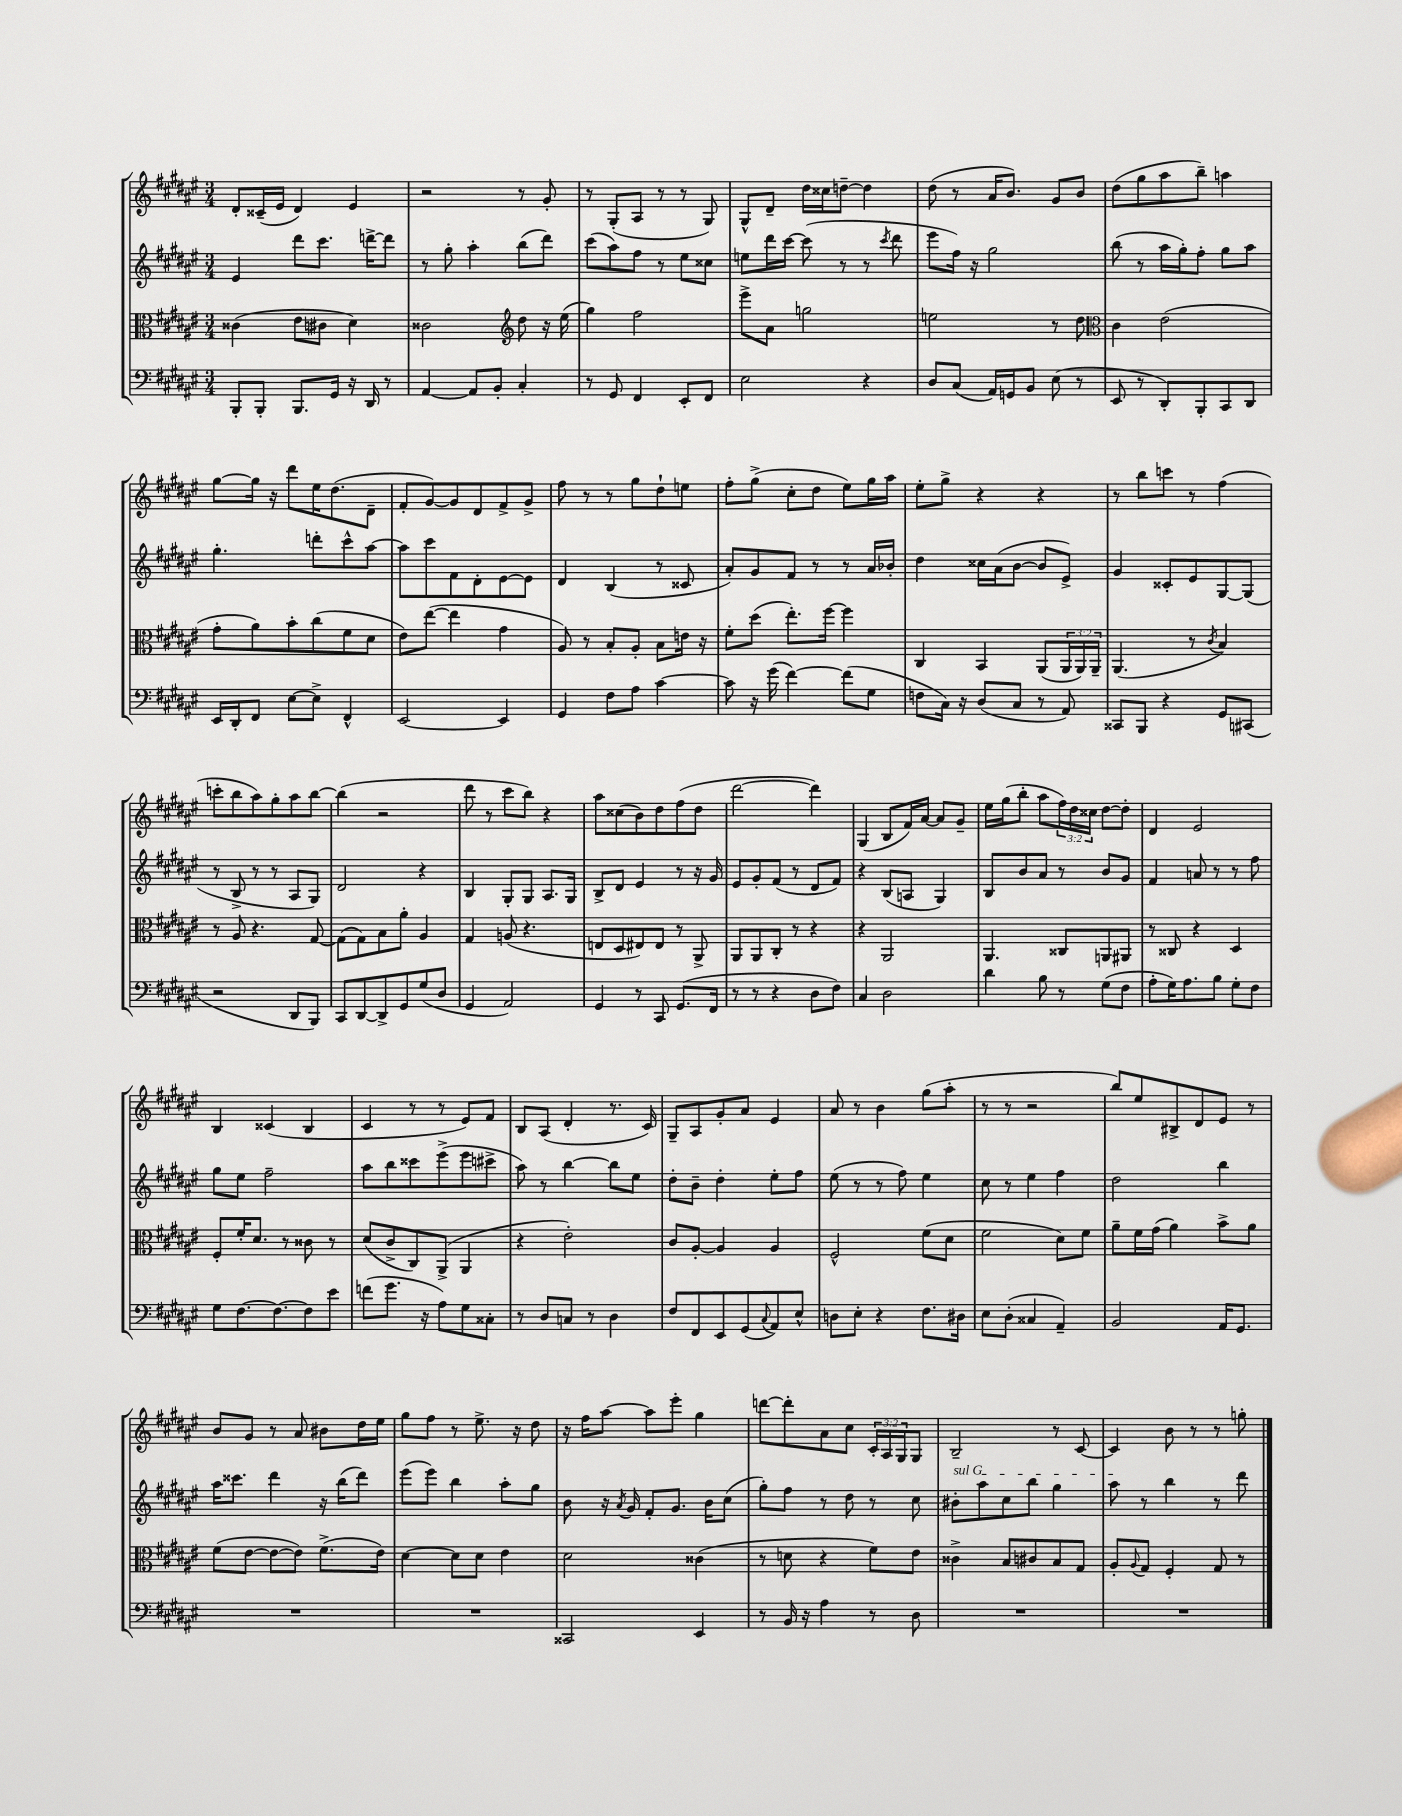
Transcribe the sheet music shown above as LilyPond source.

<<
\new StaffGroup <<
\new Staff = "s0" {
    \clef treble \key fis \major \numericTimeSignature \time 3/4 \override Staff.TupletNumber.text = #tuplet-number::calc-fraction-text
    dis'8-. cisis'16--( eis'16 dis'4) eis'4 |
    r2 r8 gis'8-. |
    r8 gis8-.( ais8 r8 r8 gis8) |
    gis8-^ dis'8-- dis''16 cisis''16 d''8~-- d''4 |
    dis''8( r8 ais'16 b'8.) gis'8 b'8 |
    dis''8( gis''8 ais''8 b''8--) a''4 |
    gis''8~ gis''16 r16 dis'''8 eis''16 dis''8.( dis'8-- |
    fis'8-. gis'8~) gis'8 dis'8 fis'8-> gis'8-> |
    fis''8 r8 r8 gis''8 dis''8-! e''8 |
    fis''8-. gis''8->( cis''8-. dis''8 eis''8) gis''16 ais''16 |
    eis''8-. gis''8-> r4 r4 |
    r8 b''8 c'''8 r8 fis''4( |
    c'''8-. b''8 ais''8) gis''8-. ais''8 b''8~ |
    b''4( r2 |
    dis'''8 r8 cis'''8 b''8) r4 |
    ais''8 cisis''8( b'8) dis''8 fis''8( dis''8 |
    dis'''2~ dis'''4) |
    gis4( b8 fis'16) ais'16~ ais'8 gis'8-- |
    eis''16 gis''16( b''8-. ais''8 \tuplet 3/2 { fis''16) dis''16 cisis''16 } dis''8~ dis''8-. |
    dis'4 eis'2 |
    b4 cisis'4( b4 |
    cis'4 r8 r8 eis'8) fis'8 |
    b8 ais8( dis'4-. r8. cis'16) |
    gis8-- ais8 gis'8-. ais'8 eis'4 |
    ais'8 r8 b'4 gis''8( ais''8-. |
    r8 r8 r2 |
    b''8) eis''8 bis8-> dis'8 eis'8 r8 |
    b'8 gis'8 r8 ais'8 bis'8 dis''16 eis''16 |
    gis''8 fis''8 r8 eis''8.-> r16 dis''8 |
    r16 fis''16 ais''8~ ais''8 eis'''8-. gis''4 |
    d'''8~ d'''8-. ais'8 cis''8 \tuplet 3/2 { cis'16-. ais16 gis16 } gis8 |
    b2-- r8 cis'8~ |
    cis'4 b'8 r8 r8 g''8-. \bar "|." |
}
\new Staff = "s1" {
    \clef treble \key fis \major \numericTimeSignature \time 3/4
    eis'4 dis'''8 cis'''8. d'''16~-> d'''8 |
    r8 gis''8-. ais''4-. b''8( dis'''8) |
    cis'''8( ais''8) fis''8 r8 eis''8 cisis''8 |
    e''8 dis'''16 cis'''16~ cis'''8( r8 r8 \acciaccatura { cis'''8 } dis'''8 |
    eis'''8 fis''16) r16 gis''2 |
    b''8( r8 ais''16 gis''16-.) fis''8-. gis''8 ais''8 |
    gis''4.-. d'''8-. cis'''8-^ ais''8~ |
    ais''8 cis'''8 fis'8 dis'8-. eis'8~ eis'8 |
    dis'4 b4( r8 cisis'8 |
    ais'8-.) gis'8 fis'8 r8 r8 ais'16 bes'16-. |
    dis''4 cisis''16 ais'16( b'8~ b'8 eis'8->) |
    gis'4 cisis'8-. eis'8 gis8~ gis8( |
    r8 b8-> r8 r8 ais8 gis8) |
    dis'2 r4 |
    b4 gis8-. gis8 ais8. gis16 |
    b8-> dis'8 eis'4 r8 r16 gis'16 |
    eis'8 gis'8-. fis'8( r8 dis'8 fis'8) |
    r4 b8( a8 gis4) |
    b8 b'8 ais'8 r8 b'8 gis'8 |
    fis'4 a'8 r8 r8 fis''8 |
    gis''8 eis''8 fis''2-- |
    ais''8 b''8 cisis'''8 eis'''8->( eis'''8 cis'''8-> |
    ais''8) r8 b''4~ b''8 eis''8 |
    dis''8-. b'8-- dis''4-. eis''8-. fis''8 |
    eis''8( r8 r8 fis''8) eis''4 |
    cis''8 r8 eis''4 fis''4 |
    dis''2 b''4 |
    ais''16 cisis'''8. dis'''4 r16 b''16( dis'''8) |
    eis'''8( eis'''8) b''4 ais''8-. gis''8 |
    b'8 r16 \acciaccatura { ais'8 } gis'16 fis'8-. gis'8. b'16 cis''8( |
    gis''8-.) fis''8 r8 dis''8 r8 cis''8 |
    \once \override TextSpanner.bound-details.left.text = \markup { \italic "sul G" } bis'8-.\startTextSpan ais''8 cis''8 b''8 gis''4 |
    ais''8\stopTextSpan r8 b''4 r8 dis'''8 \bar "|." |
}
\new Staff = "s2" {
    \clef alto \key fis \major \numericTimeSignature \time 3/4 \override Staff.TupletNumber.text = #tuplet-number::calc-fraction-text
    cisis'4( eis'8 cis'8 dis'4) |
    cisis'2 \clef treble dis''8 r16 eis''16( |
    gis''4) fis''2 |
    eis'''8-> ais'8 g''2 |
    e''2 r8 dis''8 |
    \clef alto cis'4 eis'2( |
    gis'8-. ais'8) b'8-. cis''8( fis'8 dis'8 |
    eis'8) eis''8~( eis''4 gis'4 |
    ais8) r8 b8-. ais8-. b8 e'16 r16 |
    fis'8-. dis''8( eis''8.-.) fis''16~ fis''4 |
    cis4 b,4 ais,8( \tuplet 3/2 { ais,16 ais,16) ais,16-- } |
    ais,4.( r8 \acciaccatura { cis'8 } b4) |
    r8 ais8 r4. gis8~ |
    gis8( gis8) b8 ais'8-. ais4 |
    gis4 a8( r4. |
    e8 dis8 eis8) eis8 r8 ais,8-> |
    ais,8 ais,8 cis8-. r8 r4 |
    r4 ais,2 |
    ais,4. cisis8 a,8 ais,8 |
    r8 cisis8 r4 dis4 |
    fis8-. fis'16-. dis'8. r8 cisis'8 r8 |
    dis'8( cis'8-> cis8) ais,8->( ais,4 |
    r4 eis'2-.) |
    cis'8 ais8~-. ais4 ais4 |
    fis2-^ fis'8( dis'8 |
    fis'2 dis'8) fis'8 |
    ais'8-- fis'16 gis'16( ais'4) b'8-> ais'8 |
    fis'8( eis'8~ eis'8~ eis'8) fis'8.->( eis'16) |
    dis'4~ dis'8 dis'8 eis'4 |
    dis'2 cisis'4( |
    r8 d'8 r4 fis'8) eis'8 |
    cisis'4-> b8 cis'8 b8 gis8 |
    ais8-. \appoggiatura { ais8 } gis8 fis4-. gis8 r8 \bar "|." |
}
\new Staff = "s3" {
    \clef bass \key fis \major \numericTimeSignature \time 3/4
    b,,8-. b,,8-. b,,8. gis,16 r16 dis,16 r8 |
    ais,4~ ais,8 b,8-. cis4-. |
    r8 gis,8 fis,4 eis,8-. fis,8 |
    eis2 r4 |
    dis8 cis8( ais,16) g,16 b,8 eis8( r8 |
    eis,8 r8 dis,8-.) b,,8-. cis,8 dis,8 |
    eis,16 dis,16-. fis,8 eis8~ eis8-> fis,4-^ |
    eis,2~ eis,4 |
    gis,4 fis8 ais8 cis'4~ |
    cis'8 r16 gis'16( fis'4~) fis'8( gis8 |
    f8 cis16) r16 dis8( cis8 r8 ais,8) |
    cisis,8 b,,8 r4 gis,8 cis,8( |
    r2 dis,8 b,,8) |
    cis,8 dis,8~ dis,8-> gis,8 gis8( dis8 |
    gis,4 ais,2) |
    gis,4 r8 cis,8 gis,8.( fis,16 |
    r8 r8 r4 dis8 fis8) |
    cis4 dis2 |
    dis'4 b8 r8 gis8( fis8 |
    ais8-. gis16) ais8. b8 gis8-. fis8 |
    gis8 fis8.~ fis8.~ fis8 eis'8 |
    f'8( gis'8. r16 ais8) gis8 cisis8-. |
    r8 dis8 c8 r8 dis4 |
    fis8 fis,8 eis,8 gis,8( \appoggiatura { cis8 } ais,8) eis8-^ |
    d8 eis8-. r4 fis8. dis16 |
    eis8 dis8-.( cisis4 ais,4--) |
    b,2 ais,16 gis,8. |
    R2. |
    R2. |
    cisis,2 eis,4 |
    r8 b,16 r16 ais4 r8 dis8 |
    R2. |
    R2. \bar "|." |
}
>>
>>
\layout { \context { \Score \remove "Bar_number_engraver" } }
